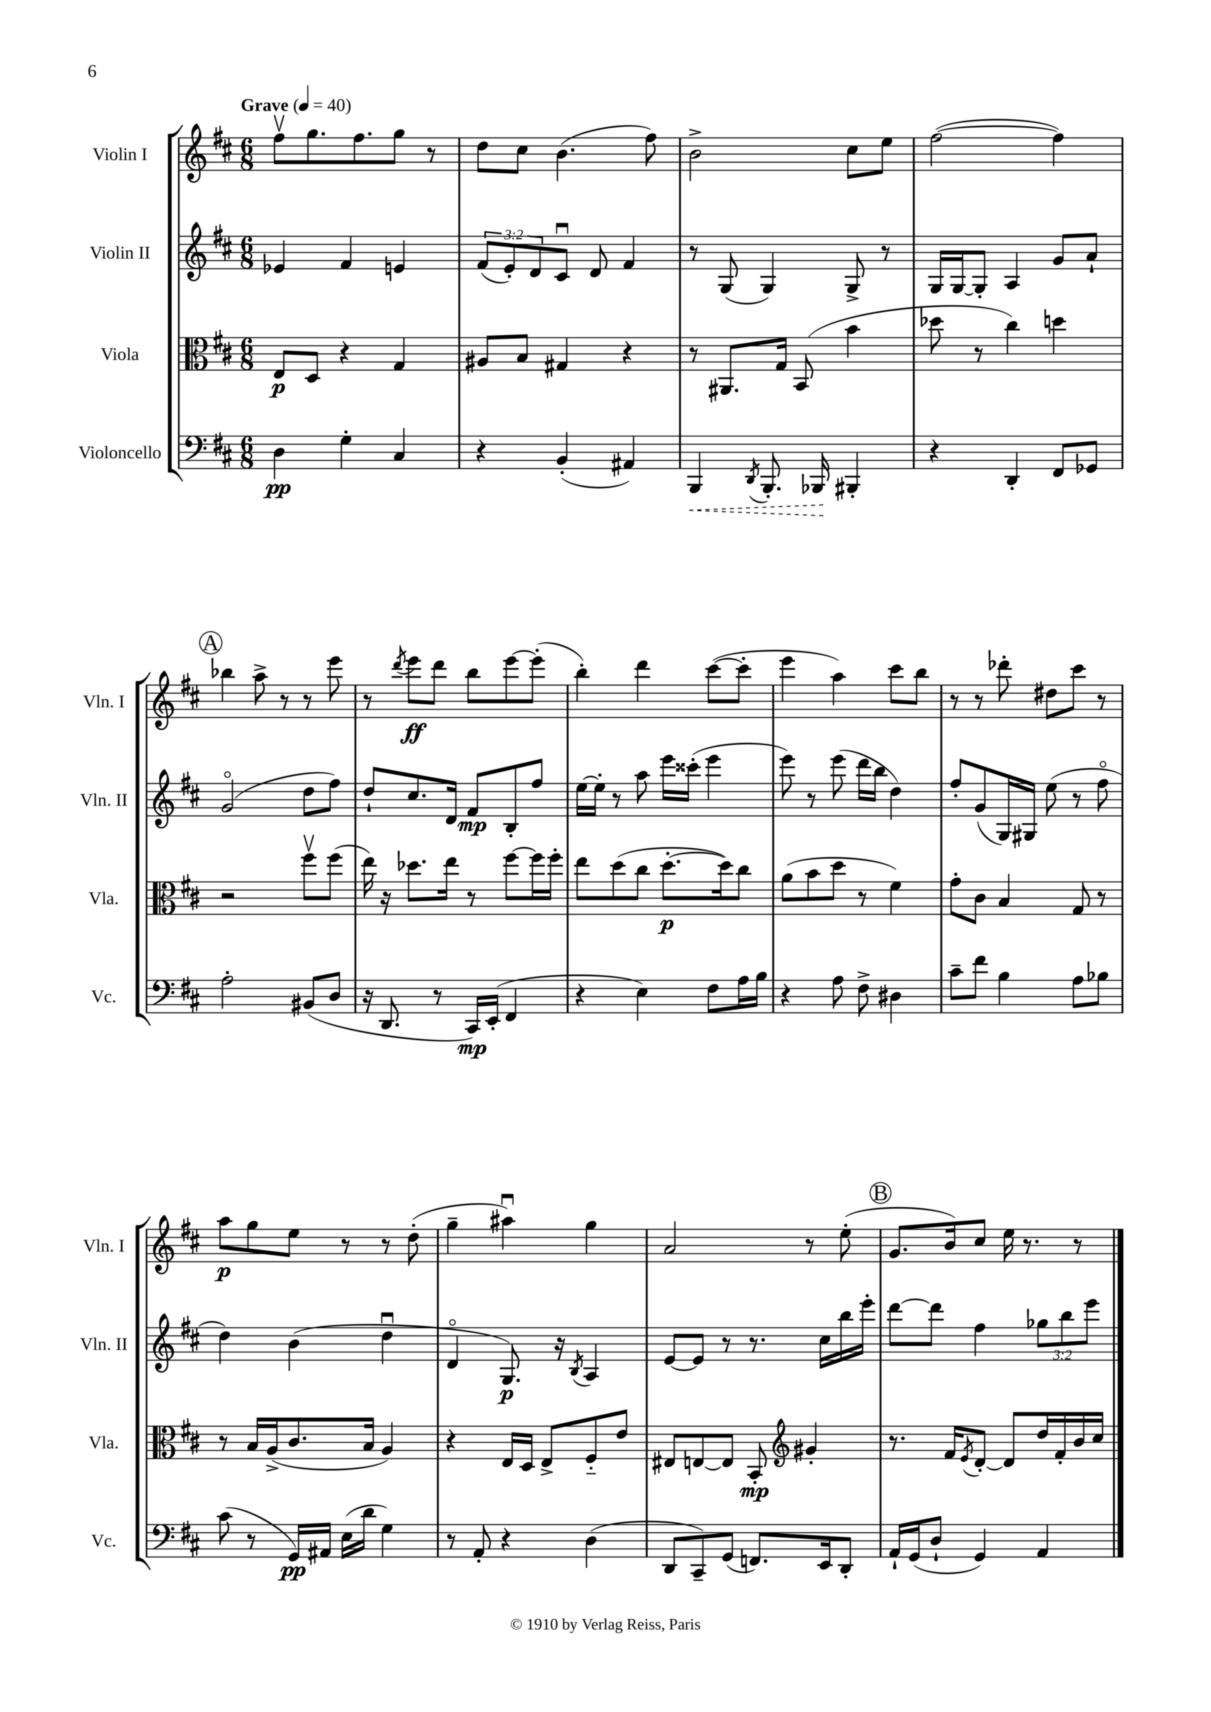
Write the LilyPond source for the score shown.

<<
\new StaffGroup <<
\new Staff = "s0" \with { instrumentName = "Violin I" shortInstrumentName = "Vln. I" } {
    \clef treble \key d \major \numericTimeSignature \time 6/8 \tempo "Grave" 4 = 40
    fis''8\upbow g''8. fis''8. g''8 r8 |
    d''8 cis''8 b'4.( fis''8) |
    b'2-> cis''8 e''8 |
    fis''2~( fis''4) |
    \mark \markup { \circle "A" } bes''4 a''8-> r8 r8 e'''8 |
    r8 \acciaccatura { d'''8 } e'''8\ff d'''8 b''8 e'''8~ e'''8-.( |
    b''4-.) d'''4 cis'''8~( cis'''8-. |
    e'''4 a''4) cis'''8 b''8 |
    r8 r8 des'''8-. dis''8 cis'''8 r8 |
    a''8\p g''8 e''8 r8 r8 d''8-.( |
    g''4-- ais''4\downbow) g''4 |
    a'2 r8 e''8-.( |
    \mark \markup { \circle "B" } g'8. b'16) cis''8 e''16 r8. r8 \bar "|." |
}
\new Staff = "s1" \with { instrumentName = "Violin II" shortInstrumentName = "Vln. II" } {
    \clef treble \key d \major \numericTimeSignature \time 6/8 \override Staff.TupletNumber.text = #tuplet-number::calc-fraction-text
    ees'4 fis'4 e'4 |
    \tuplet 3/2 { fis'8( e'8-.) d'8 } cis'8\downbow d'8 fis'4 |
    r8 g8( g4) g8-> r8 |
    g16 g16~ g8-. a4 g'8 a'8-! |
    \mark \markup { \circle "A" } g'2\flageolet( d''8 fis''8) |
    d''8-! cis''8. d'16 fis'8\mp b8-. fis''8 |
    e''16~ e''16-. r8 a''8 e'''16 cisis'''16-.( e'''4 |
    e'''8) r8 e'''8( d'''16 b''16 d''4) |
    fis''8-. g'8( g16) gis16 e''8( r8 fis''8\flageolet |
    d''4) b'4( d''4\downbow |
    d'4\flageolet g8.\p) r16 \acciaccatura { b8 } a4 |
    e'8~ e'8 r8 r8. cis''16 b''16 e'''16-. |
    \mark \markup { \circle "B" } d'''8~ d'''8 fis''4 \tuplet 3/2 { ges''8 b''8 e'''8 } \bar "|." |
}
\new Staff = "s2" \with { instrumentName = "Viola" shortInstrumentName = "Vla." } {
    \clef alto \key d \major \numericTimeSignature \time 6/8
    e8\p d8 r4 g4 |
    ais8 b8 gis4 r4 |
    r8 ais,8. g16 b,8( b'4 |
    des''8 r8 cis''4) d''4 |
    \mark \markup { \circle "A" } r2 fis''8\upbow fis''8( |
    e''16) r16 des''8. e''16 r8 fis''8~ fis''16 fis''16-. |
    e''8 d''8( cis''8 d''8.~-.\p d''16) cis''8 |
    a'8( b'8 d''8 r8 fis'4) |
    g'8-. cis'8 b4 g8 r8 |
    r8 b16 a16->( cis'8. b16 a4) |
    r4 e16 d16 e8-> fis8-_ e'8 |
    eis8 e8~ e8 b,8-.\mp \clef treble gis'4-. |
    \mark \markup { \circle "B" } r8. fis'16 \acciaccatura { e'8 } d'8~-. d'8 d''16 fis'16-. b'16 cis''16 \bar "|." |
}
\new Staff = "s3" \with { instrumentName = "Violoncello" shortInstrumentName = "Vc." } {
    \clef bass \key d \major \numericTimeSignature \time 6/8
    d4\pp g4-. cis4 |
    r4 b,4-.( ais,4) |
    \once \override Hairpin.style = #'dashed-line b,,4\< \acciaccatura { d,8 } b,,8.-. bes,,16\! bis,,4-. |
    r4 d,4-. fis,8 ges,8 |
    \mark \markup { \circle "A" } a2-. bis,8( d8 |
    r16 d,8. r8 cis,16\mp) e,16-.( fis,4 |
    r4 e4) fis8 a16 b16 |
    r4 a8 fis8-> dis4 |
    cis'8-- fis'8 b4 a8 bes8 |
    cis'8( r8 g,16\pp) ais,16 e16( d'16 g4) |
    r8 a,8-. r4 d4( |
    d,8 cis,8--) g,8( f,8.) e,16 d,8-. |
    \mark \markup { \circle "B" } a,16-! g,16( d8-! g,4) a,4 \bar "|." |
}
>>
>>
\layout { \context { \Score \remove "Bar_number_engraver" } }
